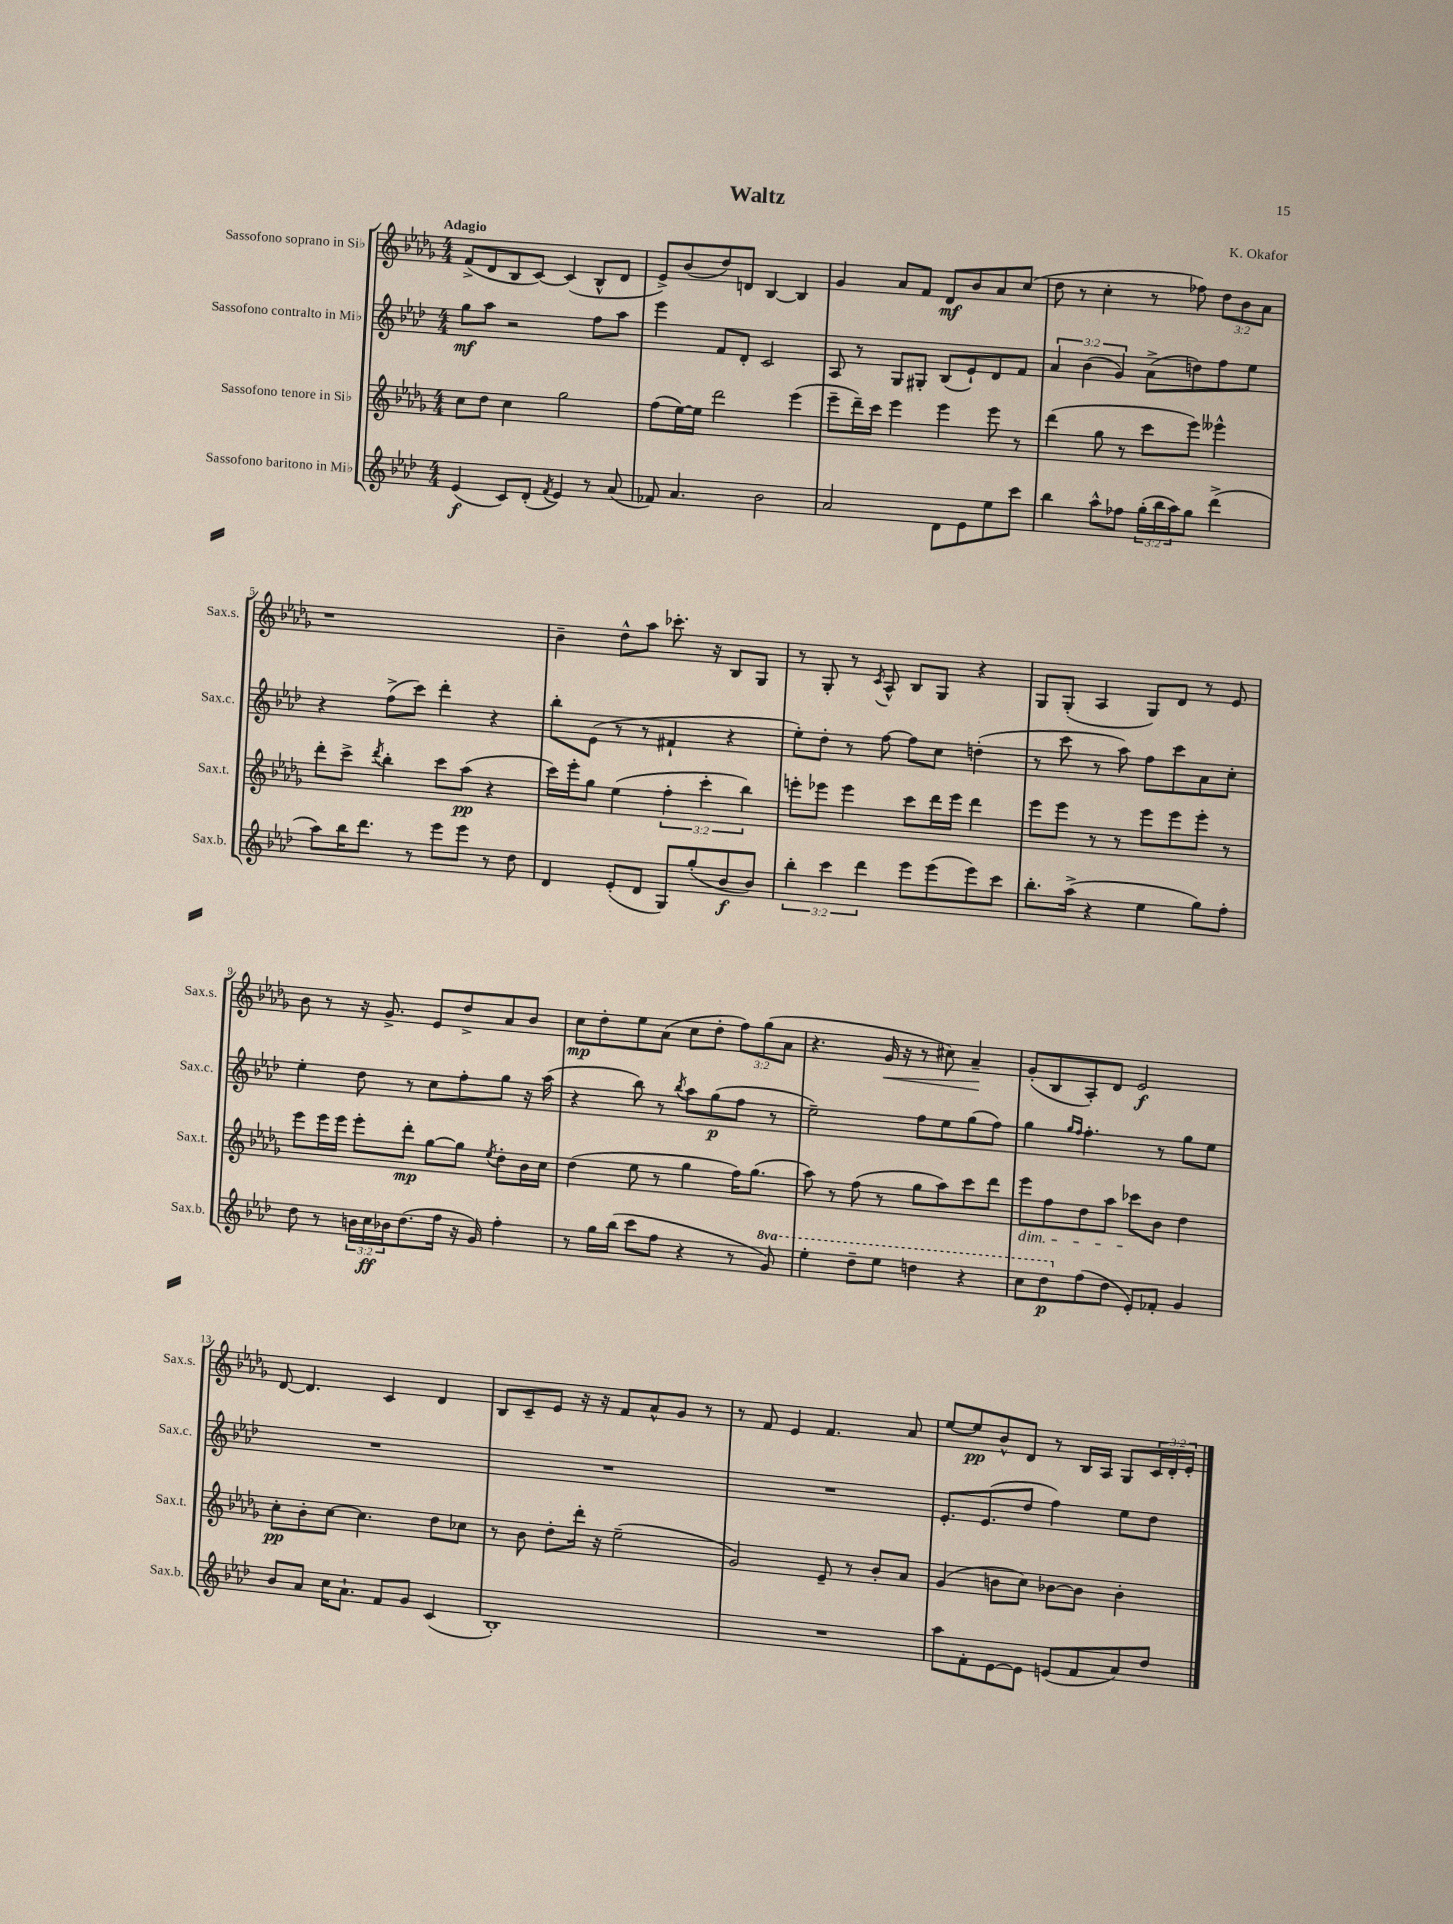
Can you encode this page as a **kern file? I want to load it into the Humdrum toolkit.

**kern	**dynam	**kern	**dynam	**kern	**dynam	**kern	**dynam
*part4	*part4	*part3	*part3	*part2	*part2	*part1	*part1
*staff4	*staff4	*staff3	*staff3	*staff2	*staff2	*staff1	*staff1
*I"Sassofono baritono in Mi♭	*	*I"Sassofono tenore in Si♭	*	*I"Sassofono contralto in Mi♭	*	*I"Sassofono soprano in Si♭	*
*I'Sax.b.	*	*I'Sax.t.	*	*I'Sax.c.	*	*I'Sax.s.	*
*clefG2	*	*clefG2	*	*clefG2	*	*clefG2	*
*k[b-e-a-d-]	*	*k[b-e-a-d-g-]	*	*k[b-e-a-d-]	*	*k[b-e-a-d-g-]	*
*M4/4	*	*M4/4	*	*M4/4	*	*M4/4	*
=1	=1	=1	=1	=1	=1	=1	=1
!	!	!	!	!	!	!LO:TX:a:B:t=Adagio	!
(4e-/	f	8cc\L	.	8gg\L	mf	(8f^/L	.
.	.	8dd-\J	.	8aa-\J	.	8d-/	.
8c/L)	.	4cc\	.	2r	.	8B-/	.
(8d-'/J	.	.	.	.	.	[8c/J)	.
8qf/	.	.	.	.	.	.	.
4e-/)	.	2gg-\	.	.	.	(4c/]	.
8r	.	.	.	8ff\L	.	8B-^^/L	.
(8a-/	.	.	.	8aa-\J	.	8d-/J	.
=2	=2	=2	=2	=2	=2	=2	=2
8f-X/)	.	(8ff\L	.	4eee-\	.	8e-^/L)	.
4.a-/	.	[16ee-\L)	.	.	.	(8b-/	.
.	.	16ee-\JJ]	.	.	.	.	.
.	.	2ddd-\	.	8f/L	.	8dd-/)	.
.	.	.	.	8d-'/J	.	8dn/J	.
2b-\	.	.	.	2c/	.	[4B-/	.
.	.	(4eee-\	.	.	.	4B-/]	.
=3	=3	=3	=3	=3	=3	=3	=3
2a-/	.	8eee-~\L	.	8A-/	.	4g-/	.
.	.	16ddd-~\L)	.	8r	.	.	.
.	.	16ccc\JJ	.	.	.	.	.
.	.	4eee-\	.	8G/L	.	8a-/L	.
.	.	.	.	8G#X'/J	.	8f/J	.
8d-\L	.	4eee-\	.	(8B-/L	.	8d-/L	mf
8e-\	.	.	.	8e-`/)	.	8b-/	.
8ee-\	.	8eee-\	.	8d-/	.	8a-/	.
8ccc\J	.	8r	.	8f/J	.	(8cc/J	.
=4	=4	=4	=4	=4	=4	=4	=4
4bb-\	.	(4ddd-\	.	6a-/	.	8dd-\	.
.	.	.	.	.	.	8r	.
.	.	.	.	(6b-\	.	.	.
8aa-^^\L	.	8gg-\	.	.	.	4cc'\	.
.	.	.	.	6g/)	.	.	.
8ff-X\J	.	8r	.	.	.	.	.
(24gg'\LL	.	8ccc\L	.	(8a-^\L	.	8r	.
24bb-\	.	.	.	.	.	.	.
24aa-\J)	.	.	.	.	.	.	.
8gg\J	.	8eee-\J)	.	8ddn\)	.	8ff-X\)	.
(4ddd-^\	.	4eee--X^^\	.	8ff\	.	12dd-\L	.
.	.	.	.	.	.	12b-\	.
.	.	.	.	8ee-\J	.	.	.
.	.	.	.	.	.	12a-\J	.
!!LO:LB:g=z
=5	=5	=5	=5	=5	=5	=5	=5
8aa-\L)	.	8ddd-'\L	.	4r	.	1r	.
16bb-\K	.	8ccc^\J	.	.	.	.	.
8.ddd-\J	.	.	.	.	.	.	.
.	.	8qddd-/	.	.	.	.	.
.	.	4bb-'\	.	(8ff^\L	.	.	.
8r	.	.	.	8ccc\J)	.	.	.
8eee-\L	.	8ccc\L	.	4ddd-'\	.	.	.
8eee-\J	.	(8aa-\J	pp	.	.	.	.
8r	.	4r	.	4r	.	.	.
8dd-\	.	.	.	.	.	.	.
=6	=6	=6	=6	=6	=6	=6	=6
4d-/	.	16ccc\LL)	.	8bb-'\L	.	4b-~\	.
.	.	16eee-'\J	.	.	.	.	.
.	.	8gg-\J	.	(8e-\J	.	.	.
(8e-'/L	.	(4ee-\	.	8r	.	8dd-^^\L	.
8d-/J	.	.	.	8r	.	8aa-\J	.
8G/L)	.	6ff'\	.	4f#X`/	.	8.ccc-X'\	.
(8gg'/	.	.	.	.	.	.	.
.	.	6ccc'\	.	.	.	.	.
.	.	.	.	.	.	16r	.
8b-/	f	.	.	4r	.	8B-/L	.
.	.	6bb-\)	.	.	.	.	.
8b-/J)	.	.	.	.	.	8G-/J	.
=7	=7	=7	=7	=7	=7	=7	=7
6bb-'\	.	8eeen'\L	.	8ee-'\L)	.	8r	.
.	.	8eee-X\J	.	8dd-'\J	.	8G-'/	.
6ccc\	.	.	.	.	.	.	.
.	.	4eee-\	.	8r	.	8r	.
6ddd-\	.	.	.	.	.	.	.
.	.	.	.	.	.	8qc/	.
.	.	.	.	[8ff\	.	8A-^^/	.
8eee-\L	.	8ccc\L	.	8ff\L]	.	8B-/L	.
(8eee-\	.	16ddd-\L	.	8cc\J	.	8G-/J	.
.	.	16eee-\JJ	.	.	.	.	.
8eee-\)	.	4ddd-\	.	(4ddn'\	.	4r	.
8ccc\J	.	.	.	.	.	.	.
=8	=8	=8	=8	=8	=8	=8	=8
8.bb-'\L	.	8eee-\L	.	8r	.	8G-/L	.
.	.	8eee-\J	.	8ccc\	.	(8G-'/J	.
(16aa-^\Jk	.	.	.	.	.	.	.
4r	.	8r	.	8r	.	4A-/	.
.	.	8r	.	8aa-\)	.	.	.
4ee-\	.	8eee-\L	.	8ff\L	.	8G-/L)	.
.	.	8eee-\	.	8ccc\	.	8d-/J	.
8gg\L)	.	8eee-'\J	.	8a-\	.	8r	.
8ff'\J	.	8r	.	8cc'\J	.	8e-/	.
!!LO:LB:g=z
=9	=9	=9	=9	=9	=9	=9	=9
8dd-\	.	8eee-\L	.	4ee-'\	.	8b-\	.
8r	.	16eee-\L	.	.	.	8r	.
.	.	16eee-\JJ	.	.	.	.	.
24bn\LL	.	8eee-'\L	.	8dd-\	.	16r	.
24cc\	ff	.	.	.	.	.	.
.	.	.	.	.	.	8.g-^/	.
24b-X\J	.	.	.	.	.	.	.
(8.dd-\	.	8ddd-'\J	mp	8r	.	.	.
.	.	[8gg-\L	.	8cc\L	.	8e-/L	.
16ff\Jk	.	.	.	.	.	.	.
16r	.	8gg-\J]	.	8ff'\	.	8dd-^/	.
16g/)	.	.	.	.	.	.	.
.	.	8qee-/	.	.	.	.	.
4ff'\	.	8dd-'\L	.	8gg\J	.	8a-/	.
.	.	16b-\L	.	16r	.	8b-/J	.
.	.	16cc\JJ	.	(16aa-\	.	.	.
=10	=10	=10	=10	=10	=10	=10	=10
8r	.	(4dd-\	.	4r	.	8cc\L	mp
16gg\LL	.	.	.	.	.	8dd-'\	.
(16bb-\JJ	.	.	.	.	.	.	.
8ccc\L	.	8ee-\	.	8bb-\)	.	8ee-\	.
8ff\J	.	8r	.	8r	.	(8a-\J	.
.	.	.	.	8qbb-/	.	.	.
4r	.	4gg-\	.	8aa-\L	.	8cc\L	.
.	.	.	.	(8gg\	p	8dd-'\J	.
8r	.	16ff\KL)	.	8ff\J	.	12ff\L)	.
.	.	(8.gg-\J	.	.	.	.	.
.	.	.	.	.	.	(12gg-\	.
*8va	*	*	*	*	*	*	*
8gg/)	.	.	.	8r	.	.	.
.	.	.	.	.	.	12a-\J	.
=11	=11	=11	=11	=11	=11	=11	=11
4eee-'\	.	8aa-\)	.	2ee-~\)	.	4.r	.
.	.	8r	.	.	.	.	.
8ddd-~\L	.	(8ff\	.	.	.	.	.
!	!	!	!	!	!	!	!LO:HP:b
8eee-\J	.	8r	.	.	.	16g-/	<
.	.	.	.	.	.	16r	.
4dddn\	.	8gg-\L	.	8ff\L	.	8r	.
.	.	8aa-\)	.	8ee-\	.	8cc#X\)	.
4r	.	8ccc\	.	(8gg\	.	4a-~/	.
.	.	8ddd-\J	.	8ff\J)	.	.	.
.	.	.	.	.	.	.	[
=12	=12	=12	=12	=12	=12	=12	=12
!	!	!LO:TX:b:i:t=dim.	!	!	!	!	!
8ccc\L	.	8eee-\L	.	4gg\	.	(8g-'/L	.
8ddd-\	p	8ff\	.	.	.	8B-/	.
.	.	.	.	16qqgg/LL	.	.	.
.	.	.	.	16qqff/JJ	.	.	.
*X8va	*	*	*	*	*	*	*
(8ff\	.	8dd-\	.	4.ff'\	.	8A-'/)	.
8dd-\J	.	8aa-\J	.	.	.	8d-/J	.
8e-'/L)	.	8ccc-X\L	.	.	.	2e-/	f
8f-X'/J	.	8b-\J	.	8r	.	.	.
4g/	.	4dd-\	.	8gg\L	.	.	.
.	.	.	.	8ee-\J	.	.	.
!!LO:LB:g=z
=13	=13	=13	=13	=13	=13	=13	=13
8b-/L	.	8cc'\L	pp	1r	.	[8d-/	.
8a-/J	.	8b-'\	.	.	.	4.d-/]	.
16cc\KL	.	[8cc\J	.	.	.	.	.
8.a-`\J	.	.	.	.	.	.	.
.	.	4.cc\]	.	.	.	.	.
8f/L	.	.	.	.	.	4c/	.
8g/J	.	.	.	.	.	.	.
(4c/	.	8dd-\L	.	.	.	4d-/	.
.	.	8cc-X\J	.	.	.	.	.
=14	=14	=14	=14	=14	=14	=14	=14
1B-')	.	8r	.	1r	.	8B-/L	.
.	.	8b-\	.	.	.	8c~/	.
.	.	8dd-'\L	.	.	.	8e-/J	.
.	.	16ddd-'\Jk	.	.	.	16r	.
.	.	16r	.	.	.	16r	.
.	.	(2ee-~\	.	.	.	8f/L	.
.	.	.	.	.	.	8a-^^/	.
.	.	.	.	.	.	8g-/J	.
.	.	.	.	.	.	8r	.
=15	=15	=15	=15	=15	=15	=15	=15
1r	.	2g-/)	.	1r	.	8r	.
.	.	.	.	.	.	8f/	.
.	.	.	.	.	.	4e-/	.
.	.	8e-~/	.	.	.	4.f/	.
.	.	8r	.	.	.	.	.
.	.	8b-'/L	.	.	.	.	.
.	.	8a-/J	.	.	.	8a-/	.
=16	=16	=16	=16	=16	=16	=16	=16
8aa-\L	.	(4g-/	.	8.e-'/L	.	[8ee-/L	.
8f'\	.	.	.	.	.	8ee-/]	pp
.	.	.	.	(8.e-/	.	.	.
[8e-\	.	8bn\L	.	.	.	8b-^^/	.
8e-\J]	.	8cc\J)	.	8dd-/J	.	8d-/J	.
(8en/L	.	[8b-X\L	.	4ff\)	.	8r	.
8f/	.	8b-\J]	.	.	.	16B-/LL	.
.	.	.	.	.	.	16A-/JJ	.
8a-/)	.	4b-'\	.	8ee-\L	.	8G-/L	.
8dd-/J	.	.	.	8dd-\J	.	24c/L	.
.	.	.	.	.	.	24d-'/	.
.	.	.	.	.	.	24e-'/JJ	.
==	==	==	==	==	==	==	==
*-	*-	*-	*-	*-	*-	*-	*-
